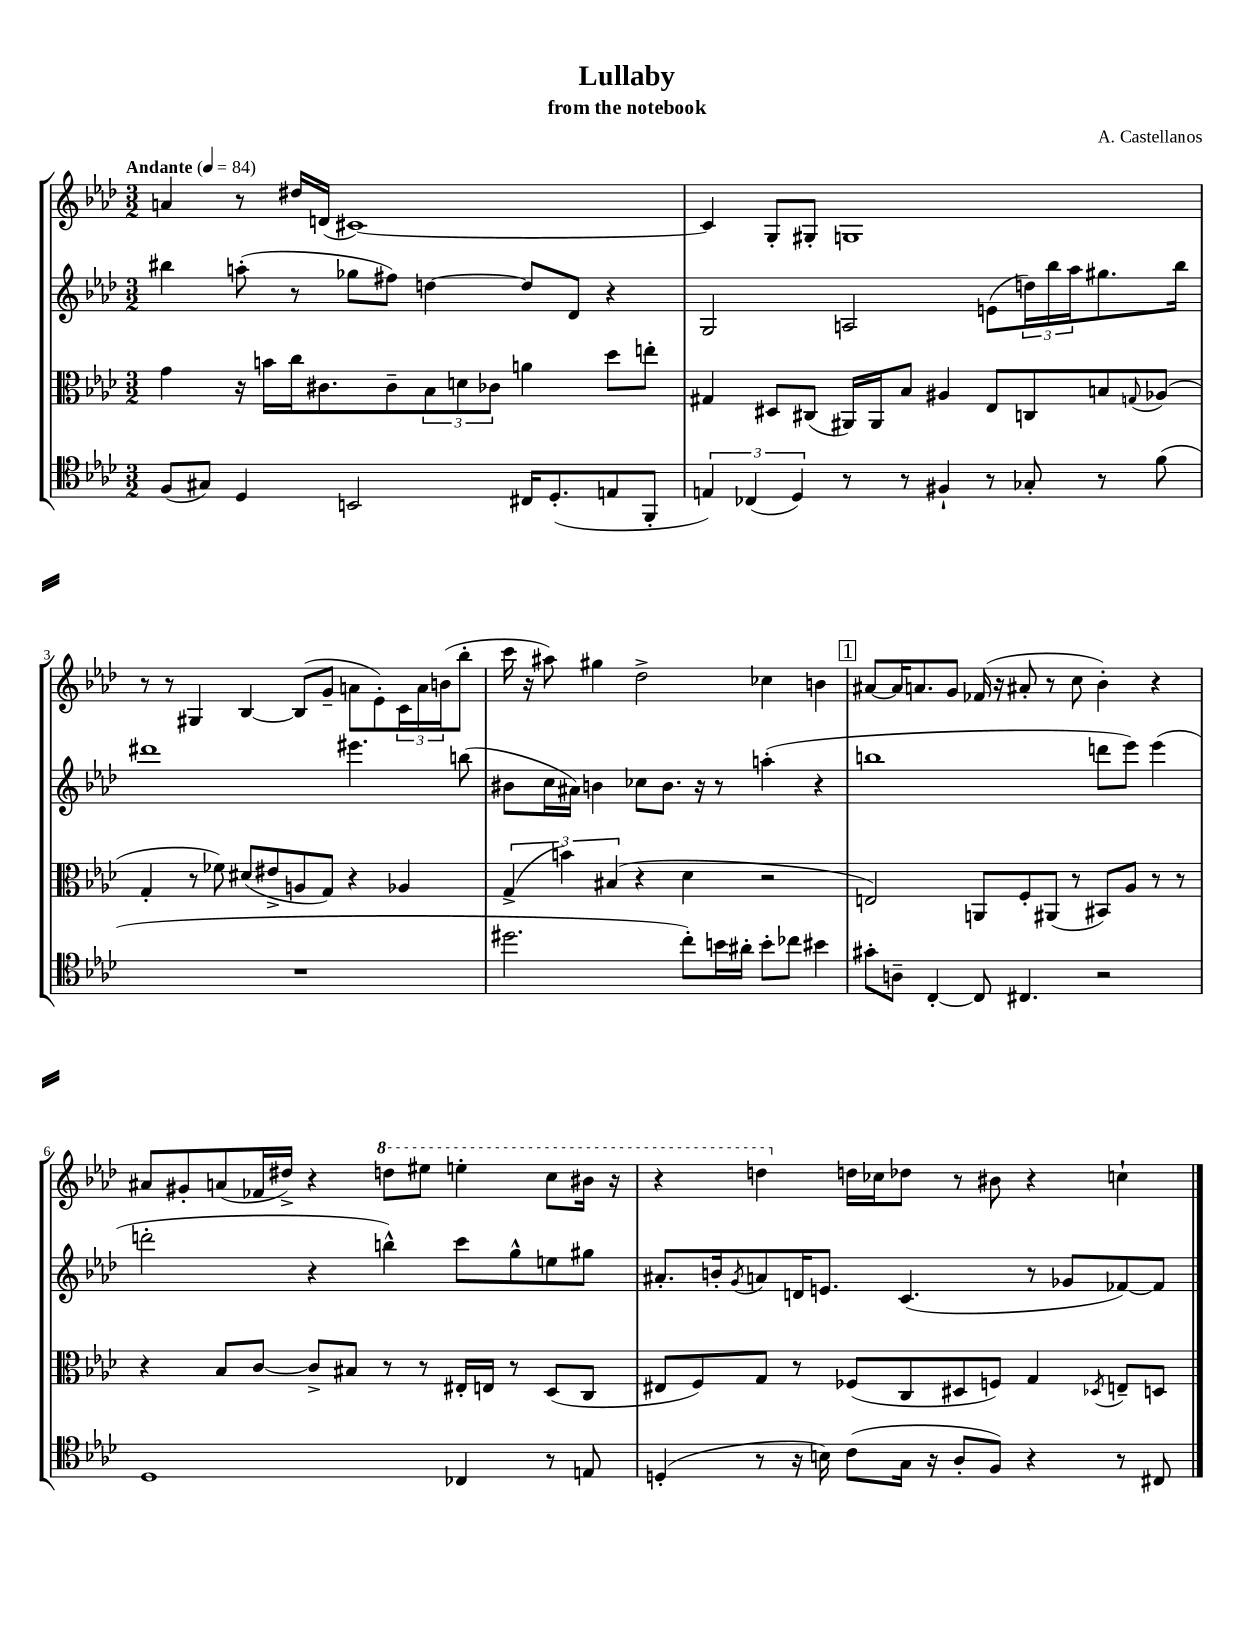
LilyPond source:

\header { title = "Lullaby" composer = "A. Castellanos" subtitle = "from the notebook" }
<<
\new StaffGroup <<
\new Staff = "s0" {
    \clef treble \key aes \major \numericTimeSignature \time 3/2 \tempo "Andante" 4 = 84
    a'4 r8 dis''16 d'16( cis'1~) |
    cis'4 g8-. gis8-. g1 |
    r8 r8 gis4 bes4~ bes8( g'8-- a'8 ees'8-.) \tuplet 3/2 { c'16 a'16 b'16( } bes''8-. |
    c'''16 r16 ais''8) gis''4 des''2-> ces''4 b'4 |
    \mark \markup { \box "1" } ais'8~ ais'16 a'8. g'8 fes'16( r16 ais'8-. r8 c''8 bes'4-.) r4 |
    ais'8 gis'8-. a'8( fes'16 dis''16->) r4 \ottava #1 d'''8 eis'''8 e'''4-. c'''8 bis''16 r16 |
    r4 d'''4 \ottava #0 d''16 ces''16 des''8 r8 bis'8 r4 c''4-! \bar "|." |
}
\new Staff = "s1" {
    \clef treble \key aes \major \numericTimeSignature \time 3/2
    bis''4 a''8-.( r8 ges''8 fis''8) d''4~ d''8 des'8 r4 |
    g2 a2 e'8( \tuplet 3/2 { d''16) bes''16 aes''16 } gis''8. bes''16 |
    dis'''1 eis'''4. b''8( |
    bis'8 c''16 ais'16) b'4 ces''8 b'8. r16 r8 a''4-.( r4 |
    \mark \markup { \box "1" } b''1 d'''8 ees'''8) ees'''4( |
    d'''2-. r4 b''4-^) c'''8 g''8-^ e''8 gis''8 |
    ais'8.-. b'16-. \acciaccatura { g'8 } a'8 d'16 e'8. c'4.( r8 ges'8 fes'8~) fes'8 \bar "|." |
}
\new Staff = "s2" {
    \clef alto \key aes \major \numericTimeSignature \time 3/2
    g'4 r16 b'16 c''16 cis'8. cis'8-- \tuplet 3/2 { bes8 d'8 ces'8 } a'4 des''8 e''8-. |
    gis4 dis8 cis8( ais,16) ais,16 bes8 ais4 ees8 c8 b8 \appoggiatura { g8 } aes8( |
    g4-. r8 fes'8) dis'8( eis'8-> a8 g8) r4 aes4 |
    \tuplet 3/2 { g4->( b'4) bis4( } r4 des'4 r2 |
    \mark \markup { \box "1" } e2) a,8 f8-. ais,8( r8 bis,8) aes8 r8 r8 |
    r4 bes8 c'8~ c'8-> bis8 r8 r8 eis16-. e16 r8 des8( c8 |
    eis8 f8) g8 r8 fes8( c8 dis8 f8) g4 \acciaccatura { des8 } e8-- d8 \bar "|." |
}
\new Staff = "s3" {
    \clef tenor \key aes \major \numericTimeSignature \time 3/2
    f8( gis8) des4 b,2 cis16 des8.-.( e8 f,8-. |
    \tuplet 3/2 { e4) ces4( des4) } r8 r8 fis4-! r8 ges8-. r8 f'8( |
    R1. |
    dis''2. c''8-.) b'16 ais'16-. b'8-. ces''8 bis'4 |
    \mark \markup { \box "1" } gis'8-. a8-- c4~-. c8 cis4. r2 |
    des1 ces4 r8 e8 |
    d4-.( r8 r16 b16) c'8( g16 r16 aes8-. f8) r4 r8 cis8 \bar "|." |
}
>>
>>
